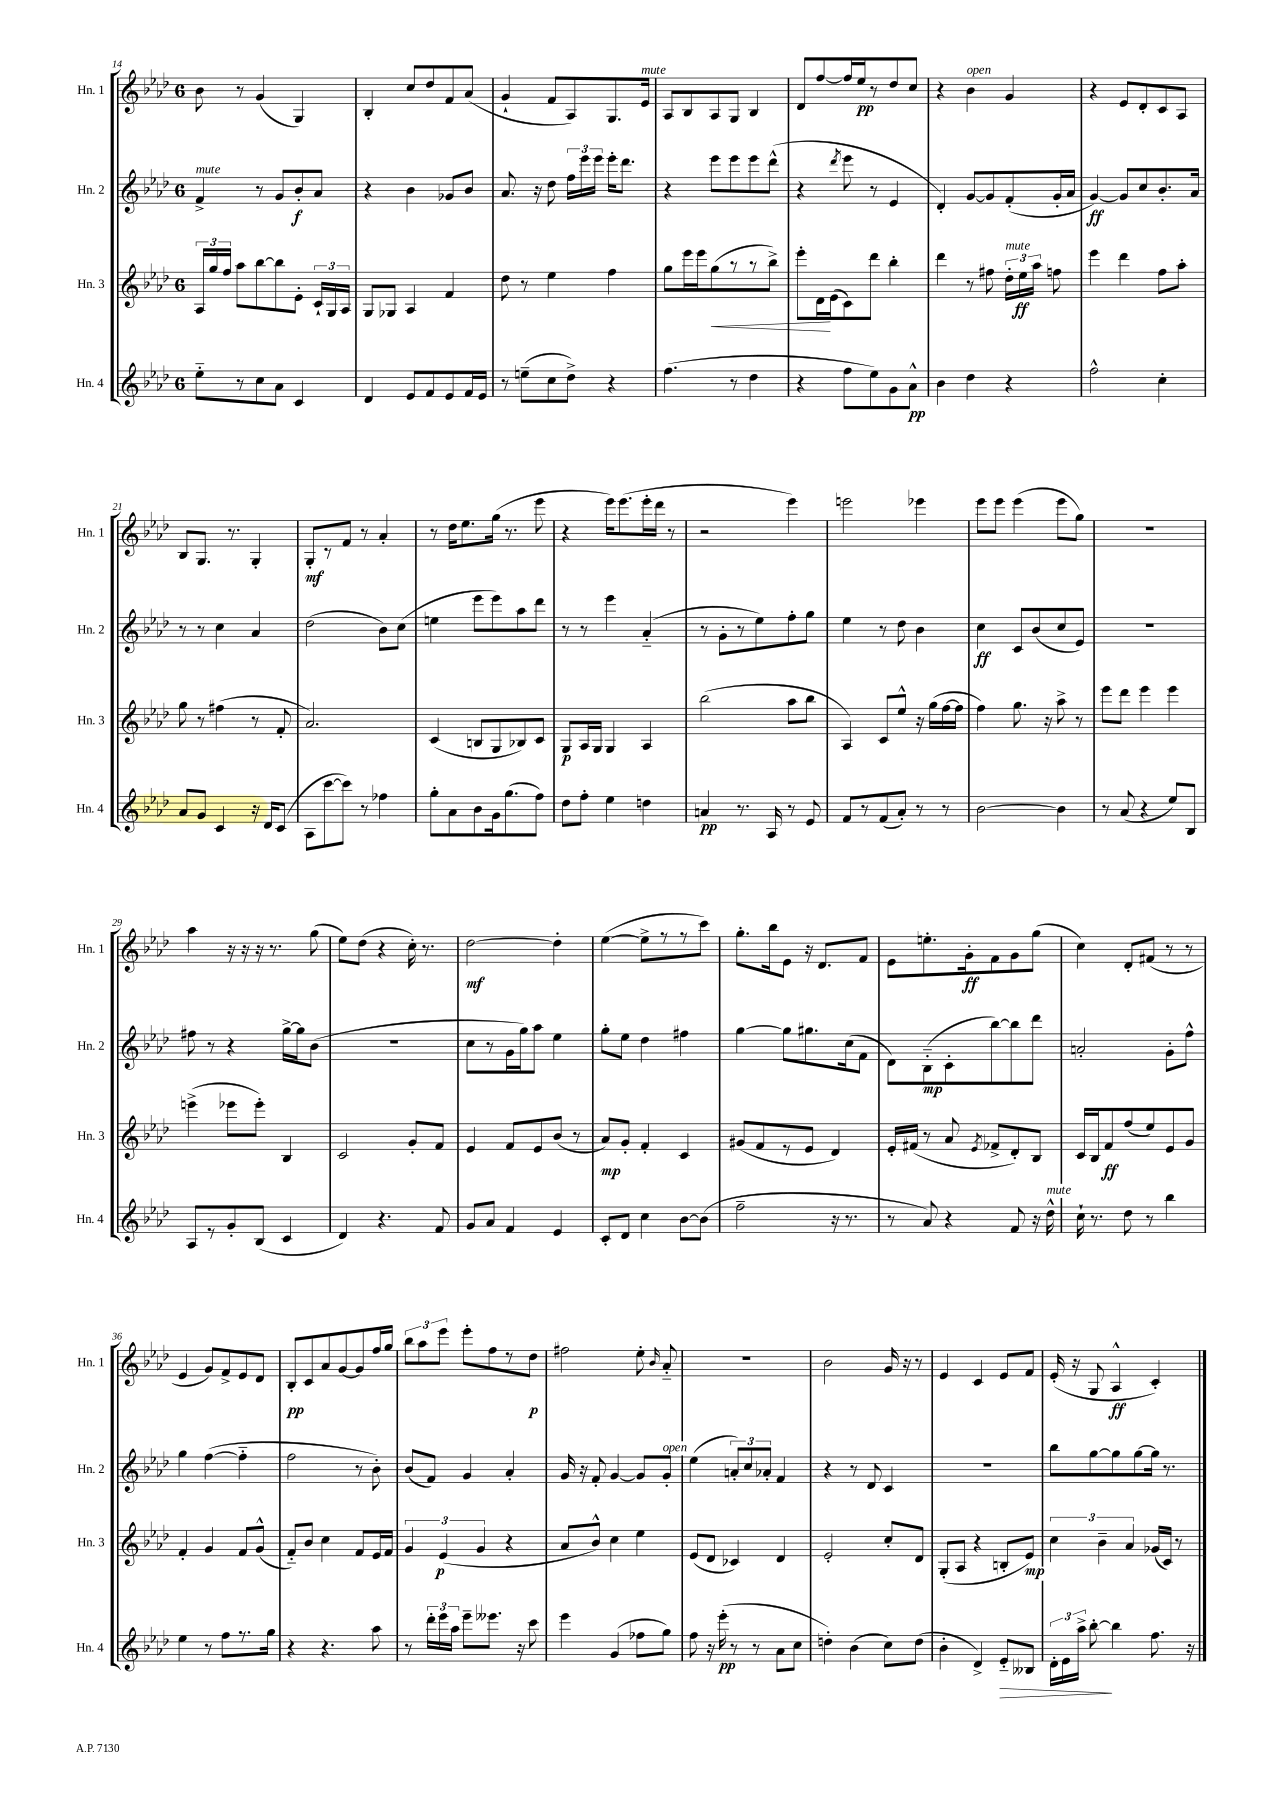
<<
\new StaffGroup <<
\new Staff = "s0" \with { instrumentName = "Hn. 1" shortInstrumentName = "Hn. 1" } {
    \clef treble \key aes \major \once \override Staff.TimeSignature.style = #'single-digit \time 6/8
    \autoBeamOff bes'8 r8 g'4( g4) |
    bes4-. c''8[ des''8 f'8 aes'8]( |
    g'4-! f'8[ aes8) g8. ees'16]^\markup { \italic "mute" } |
    aes8[ bes8 aes8 g8] bes4 |
    des'8[ f''8~ f''16 ees''16\pp r8 des''8 c''8] |
    r4 bes'4^\markup { \italic "open" } g'4 |
    r4 ees'8[ des'8-. c'8 aes8] |
    bes8[ g8.] r8. g4-. |
    g8[-.\mf r8 f'8] r8 aes'4-. |
    r8 des''16[ ees''8. g''16]( r8. ees'''8 |
    r4 ees'''16[) ees'''8.( ees'''16-. des'''16] r8 |
    r2 ees'''4) |
    e'''2 ees'''4 |
    ees'''8[ ees'''8] ees'''4( ees'''8[ g''8]) |
    R2. |
    aes''4 r16 r16 r16 r8. g''8( |
    ees''8[) des''8]( r4 c''16-.) r8. |
    des''2~\mf des''4-. |
    ees''4~( ees''8[-> r8 r8 c'''8]) |
    g''8.[-. bes''16 ees'8] r16 des'8.[ f'8] |
    ees'8[ e''8.-. g'16-.\ff f'8 g'8 g''8]( |
    c''4) des'8[-. fis'8]( r8 r8 |
    ees'4 g'8[) f'8-> ees'8 des'8] |
    bes8[-.\pp c'8 aes'8 g'8~ g'8 f''16 g''16] |
    \tuplet 3/2 { bes''8[ aes''8 ees'''8] } ees'''8[-. f''8 r8 des''8]\p |
    fis''2 ees''8-. \grace { bes'16 } aes'8-_ |
    R2. |
    bes'2 g'16 r16 r8 |
    ees'4 c'4 ees'8[ f'8] |
    ees'16-.( r16 g8 aes4-^\ff c'4-.) \bar "|." |
}
\new Staff = "s1" \with { instrumentName = "Hn. 2" shortInstrumentName = "Hn. 2" } {
    \clef treble \key aes \major \once \override Staff.TimeSignature.style = #'single-digit \time 6/8
    \autoBeamOff f'4->^\markup { \italic "mute" } r8 g'8[ bes'8-.\f aes'8] |
    r4 bes'4 ges'8[ bes'8] |
    aes'8. r16 des''8 \tuplet 3/2 { f''16[ ees'''16 ees'''16] } ees'''16[-. des'''8.] |
    r4 ees'''8[ ees'''8 ees'''8 des'''8]-^( |
    r4 \acciaccatura { des'''8 } ees'''8 r8 ees'4 |
    des'4-.) g'8[~ g'8 f'8-.( g'16-. aes'16] |
    g'4~\ff) g'8[ c''8 bes'8.-. aes'16] |
    r8 r8 c''4 aes'4 |
    des''2( bes'8[) c''8]( |
    e''4 ees'''8[ ees'''8) aes''8 des'''8] |
    r8 r8 ees'''4 aes'4-_( |
    r8 g'8[-. r8 ees''8) f''8-. g''8] |
    ees''4 r8 des''8 bes'4 |
    c''4\ff c'8[ bes'8( c''8 ees'8]) |
    R2. |
    fis''8 r8 r4 g''16[~-> g''16 bes'8]( |
    R2. |
    c''8[ r8 g'16 g''16) aes''8] ees''4 |
    g''8[-. ees''8] des''4 fis''4 |
    g''4~ g''8[ gis''8. c''16( f'8] |
    des'8[) bes8-_\mp( c'8-. bes''8~) bes''8 des'''8] |
    a'2-. g'8[-. f''8]-^ |
    g''4 f''4~( f''4-_ |
    f''2 r8 bes'8-.) |
    bes'8[( f'8]) g'4 aes'4-. |
    g'16 r16 f'8-. g'4~ g'8[ g'8]-.^\markup { \italic "open" } |
    ees''4( \tuplet 3/2 { a'8[-.) c''8 aes'8]-. } f'4 |
    r4 r8 des'8 c'4 |
    R2. |
    bes''8[ g''8~ g''8 g''8~ g''16] r8. \bar "|." |
}
\new Staff = "s2" \with { instrumentName = "Hn. 3" shortInstrumentName = "Hn. 3" } {
    \clef treble \key aes \major \once \override Staff.TimeSignature.style = #'single-digit \time 6/8
    \autoBeamOff \tuplet 3/2 { aes16[ g''16 f''16] } aes''8[ bes''8~ bes''8 ees'8]-. \tuplet 3/2 { c'16[-! g16 aes16] } |
    g8[ ges8] aes4 f'4 |
    des''8 r8 ees''4 f''4 |
    g''8[ ees'''16 ees'''16 g''8\<( r8 r8 bes''8]->) |
    ees'''8[-. des'16\! ees'16( c'8) des'''8] bes''4-. |
    des'''4 r8 fis''8 \tuplet 3/2 { des''16[-.^\markup { \italic "mute" } ees''16\ff aes''16] } f''8 |
    ees'''4 des'''4 f''8[ aes''8]-. |
    g''8 r8 fis''4( r8 f'8-. |
    aes'2.) |
    c'4( b8[ g8 bes8) c'8] |
    g8[\p aes16 g16] g4 aes4 |
    bes''2( aes''8[ bes''8] |
    aes4) c'8[ ees''8]-^ r16 g''16[( f''16~ f''16] |
    f''4) g''8. r16 aes''8-> r8 |
    ees'''8[ des'''8] ees'''4 ees'''4 |
    e'''4->( ees'''8[ ees'''8]-.) bes4 |
    c'2 g'8[-. f'8] |
    ees'4 f'8[ ees'8 bes'8]( r8 |
    aes'8[\mp) g'8]-. f'4-. c'4 |
    gis'8[( f'8 r8 ees'8] des'4) |
    ees'16[-. fis'16]( r8 aes'8 \acciaccatura { ees'8 } fes'8[-> des'8-.) bes8] |
    c'16[ bes16 f'8\ff f''8( ees''8) ees'8 g'8] |
    f'4-. g'4 f'8[ g'8]-^( |
    f'8[-_) bes'8] c''4 f'8[ ees'16 f'16] |
    \tuplet 3/2 { g'4 ees'4\p( g'4 } r4 |
    aes'8[ bes'8]-^) c''4 ees''4 |
    ees'8[( des'8] ces'4) des'4 |
    ees'2-. c''8[-. des'8] |
    g8[-.( aes8] r4 b8[-. ees'8]\mp) |
    \tuplet 3/2 { c''4 bes'4-- aes'4 } ges'16[( c'16]) r8 \bar "|." |
}
\new Staff = "s3" \with { instrumentName = "Hn. 4" shortInstrumentName = "Hn. 4" } {
    \clef treble \key aes \major \once \override Staff.TimeSignature.style = #'single-digit \time 6/8
    \autoBeamOff ees''8[-_ r8 c''8 aes'8] c'4 |
    des'4 ees'8[ f'8 ees'8 f'16 ees'16] |
    r8 e''8[--( c''8 des''8]->) r4 |
    f''4.( r8 des''4 |
    r4 f''8[ ees''8) g'8 aes'8]-^\pp |
    bes'4 des''4 r4 |
    f''2-^ c''4-. |
    aes'8[ g'8] c'4 r16 des'16[ c'8]( |
    aes8[ c'''8~ c'''8]) r8 fes''4 |
    g''8[-. aes'8 bes'8 g'16 g''8.( f''8]) |
    des''8[ f''8]-. ees''4 d''4 |
    a'4\pp r8. aes16 r8 ees'8 |
    f'8[ r8 f'8( aes'8]-.) r8 r8 |
    bes'2~ bes'4 |
    r8 aes'8( r4 ees''8[) bes8] |
    aes8[ r8 g'8-. bes8]( c'4 |
    des'4) r4. f'8 |
    g'8[ aes'8] f'4 ees'4 |
    c'8[-. des'8] c''4 bes'8[~ bes'8]( |
    f''2-- r16 r8. |
    r8 aes'8) r4 f'8 r16 des''16-^^\markup { \italic "mute" } |
    c''16-! r8. des''8 r8 bes''4 |
    ees''4 r8 f''8[ r8. g''16] |
    r4 r4. aes''8 |
    r8 \tuplet 3/2 { des'''16[-. ees'''16 aes''16] } ees'''8[-- eeses'''8.] r16 c'''8 |
    ees'''4 g'4( fes''8[ g''8]) |
    f''8 r16 ees'''16-.\pp( r8 r8 aes'8[ c''8] |
    d''4-.) bes'4( c''8[) d''8]( |
    bes'4-. des'4->) ees'8[-_\> beses8] |
    \tuplet 3/2 { des'16[-. ees'16 aes''16]-> } bes''8~-.\! bes''4 f''8. r16 \bar "|." |
}
>>
>>
\layout { \context { \Score currentBarNumber = #14 } }
